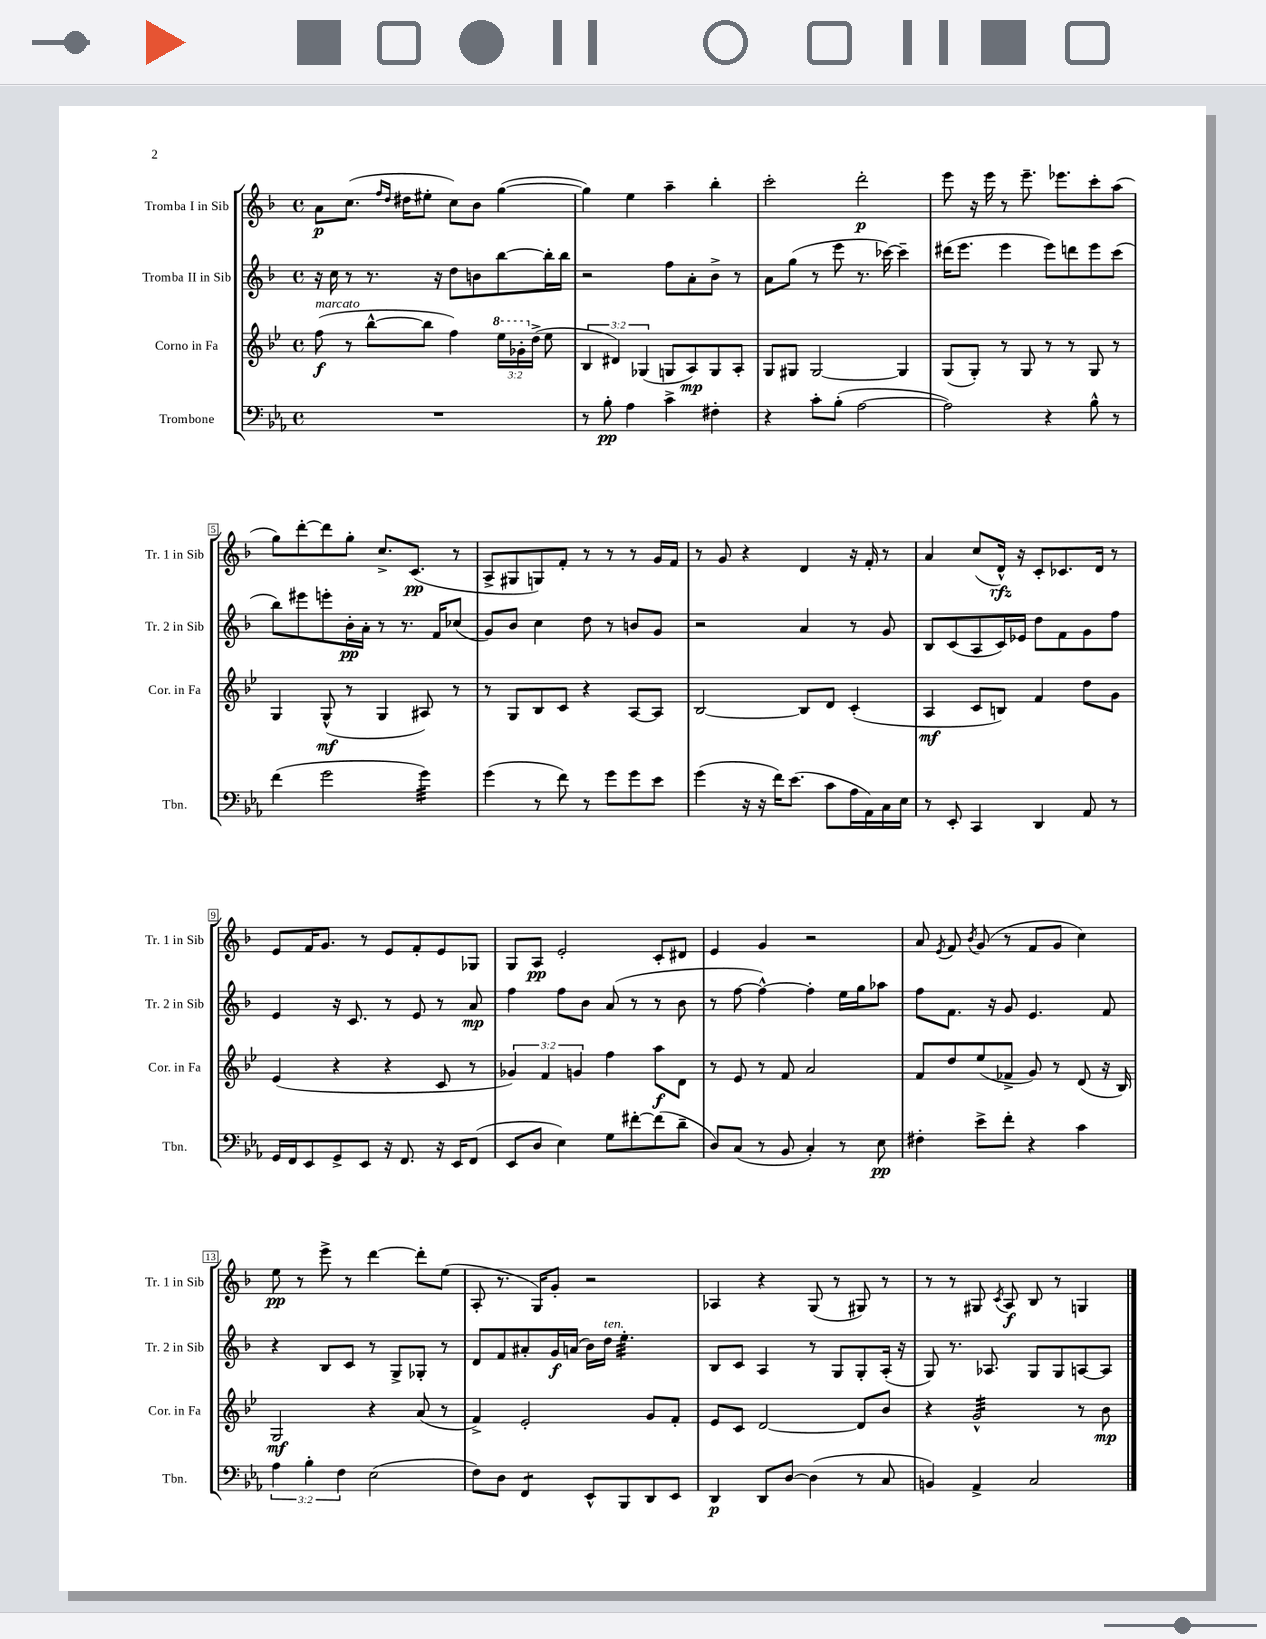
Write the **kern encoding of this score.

**kern	**kern	**kern	**kern
*staff4	*staff3	*staff2	*staff1
*clefF4	*clefG2	*clefG2	*clefG2
*k[b-e-a-]	*k[b-e-]	*k[b-]	*k[b-]
*M4/4	*M4/4	*M4/4	*M4/4
*met(c)	*met(c)	*met(c)	*met(c)
1r	(8ff\	16r	8a\L
.	.	16cc\	.
.	8r	8r	(8.cc\J
.	[8bb-^^\L	8.r	.
.	.	.	16qqff/LL
.	.	.	16qqdd/JJ
.	.	.	16dd#\LK
.	8bb-\]J	.	8ee#'\J
.	.	16r	.
.	4ff\)	8dd\L	8cc\L)
.	.	8b\	8b-\J
.	24eee-\LL	[8bb-\	([4gg\
.	24gg-'\	.	.
.	(24dd^\JJ	.	.
.	8ee-\	16bb-'\]L	.
.	.	16bb-\JJ	.
=	=	=	=
8r	6B-/	2r	4gg\])
8B-'\	.	.	.
.	6d#/)	.	.
4A-\	.	.	4ee\
.	(6G-/	.	.
4c^\	8G/L	8ff\L	4aa~\
.	8A/)	8a'\	.
4F#'\	8G/	8b-^\J	4bb-'\
.	8A'/J	8r	.
=	=	=	=
4r	8G/L	8a\L	2ccc'\
.	8G#/J	(8gg\J	.
8c'\L	[2G#/	8r	.
(8B-'\J	.	8eee\	.
[2A-\	.	8.r	2ddd'\
.	.	[16ccc-\)	.
.	4G#/]	4ccc-~\]	.
=	=	=	=
2A-\])	(8G/L	(16ddd#\LK	8eee\
.	.	8.eee\J	.
.	8G'/J)	.	16r
.	.	.	16eee\
.	8r	4eee\	8r
.	8G/	.	8.eee~\
4r	8r	8eee\L)	.
.	.	.	8.eee-\L
.	8r	8ddd\	.
8B-^^\	8G/	8eee\	8ccc'\
8r	8r	(8ccc\J	(8aa\J
=	=	=	=
(4f\	4G/	8bb-\L)	8gg\L)
.	.	8eee#\	[8ddd'\
2g\	(8G^^/	8eee'\	8ddd\]
.	8r	16b-'\L	8gg'\J
.	.	16a'\JJ	.
.	4G/	8r	8.cc^/L
.	.	8.r	.
.	.	.	(8.c/J
4g\)	8A#/)	.	.
.	.	16f/LK	.
.	8r	(8cc-/J	8r
=	=	=	=
(4g\	8r	8g/L)	8A^/L
.	8G/L	8b-/J	8G#/
8r	8B-/	4cc\	8G/)
8f\)	8c/J	.	8f'/J
8r	4r	8dd\	8r
8g\L	.	8r	8r
8g\	[8A/L	8b/L	8r
8e-\J	8A/]J	8g/J	16g/LL
.	.	.	16f/JJ
=	=	=	=
(4g\	[2B-/	2r	8r
.	.	.	8g/
16r	.	.	4r
16r	.	.	.
16f\LK)	.	.	.
(8.e-\J	.	.	.
.	8B-/]L	4a/	4d/
8c\L	8d/J	.	.
16A-\L	(4c'/	8r	16r
16AA-\)	.	.	16f'/
16C\	.	8g/	8r
16E-\JJ	.	.	.
=	=	=	=
8r	4A/	8B-/L	4a/
8EE-'/	.	(8c/	.
4CC/	8c/L	8A/	(8cc/L
.	8B/J)	16c/L)	16d^^/Jk)
.	.	16e-/JJ	16r
4DD/	4f/	8dd\L	8c'/L
.	.	8f\	8.c-/
8AA-/	8dd\L	8g\	.
.	.	.	16d/Jk
8r	8g\J	8ff\J	8r
=	=	=	=
16GG/LL	(4e-/	4e/	8e/L
16FF/J	.	.	.
8EE-/	.	.	16f/K
.	.	.	8.g/J
8GG^/	4r	16r	.
.	.	8.c/	.
8EE-/J	.	.	8r
16r	4r	8r	8e/L
8.FF/	.	.	.
.	.	8e/	8f'/
16r	8c/	8r	8e/
16EE-/LK	.	.	.
(8FF/J	8r	8a/	8G-/J
=	=	=	=
8EE-/L	6g-/)	4ff\	8G/L
8D/J	.	.	8A/J
.	6f/	.	.
4E-\)	.	8ff\L	2e'/
.	6g/	.	.
.	.	8b-\J	.
8G\L	4ff\	(8a/	.
[8f#'\	.	8r	.
(8f#\]	8aa\L	8r	8c'/L
8d~\J	8d\J	8b-\	8d#/J
=	=	=	=
8D/L)	8r	8r	4e/
(8C/J	8e-/	[8ff\	.
8r	8r	4ff^^\_)	4g/
8BB-/	8f/	.	.
4C'/)	2a/	4ff'\]	2r
8r	.	16ee\LL	.
.	.	16gg\J	.
8E-\	.	8aa-\J	.
=	=	=	=
4F#'\	8f/L	8ff\L	8a/
.	.	.	8qe/
.	8dd/	8.f\J	8f/
.	.	.	8qb-/
8e-^\L	(8ee-/	.	(8g/
.	.	16r	.
8f'\J	8f-^/J	8g/	8r
4r	8g/)	4.e/	8f/L
.	8r	.	8g/J
4c\	(8d/	.	4cc\)
.	16r	8f/	.
.	16B-/)	.	.
=	=	=	=
6A-\	2G/	4r	8ee\
.	.	.	8r
6B-'\	.	.	.
.	.	8B-/L	8eee^\
6F\	.	.	.
.	.	8c/J	8r
(2E-\	4r	8r	[4ddd\
.	.	8G^/L	.
.	(8a/	8G-'/J	8ddd'\]L
.	8r	8r	(8ee\J
=	=	=	=
8F\L)	4f^/)	8d/L	8A'/
8D\J	.	8f/	8.r
4FF/	2e-'/	8a#'/	.
.	.	.	16G/LK)
.	.	16g/L	8g'/J
.	.	(16a/JJ	.
8EE-^^/L	.	16b-\LL)	2r
.	.	16dd\JJ	.
8BBB-/	.	4.ee'\	.
8DD/	8g/L	.	.
8EE-/J	8f'/J	.	.
=	=	=	=
4DD/	8e-/L	8B-/L	4A-/
.	8c/J	8c/J	.
8DD/L	[2d/	4A/	4r
[8D/J	.	.	.
(4D\]	.	8r	(8G/
.	.	8G/L	8r
8r	8d/]L	8G'/	8G#/)
8C/	8b-/J	(16A'/Jk	8r
.	.	16r	.
=	=	=	=
4BB/)	4r	8G/)	8r
.	.	8.r	8r
4AA-^/	2g^^/	.	8G#/
.	.	8.A-/	.
.	.	.	8qc/
.	.	.	8A/
2C/	.	8G/L	8B-/
.	.	8G/	8r
.	8r	[8A/	4G/
.	8b-\	8A/]J	.
==	==	==	==
*-	*-	*-	*-
